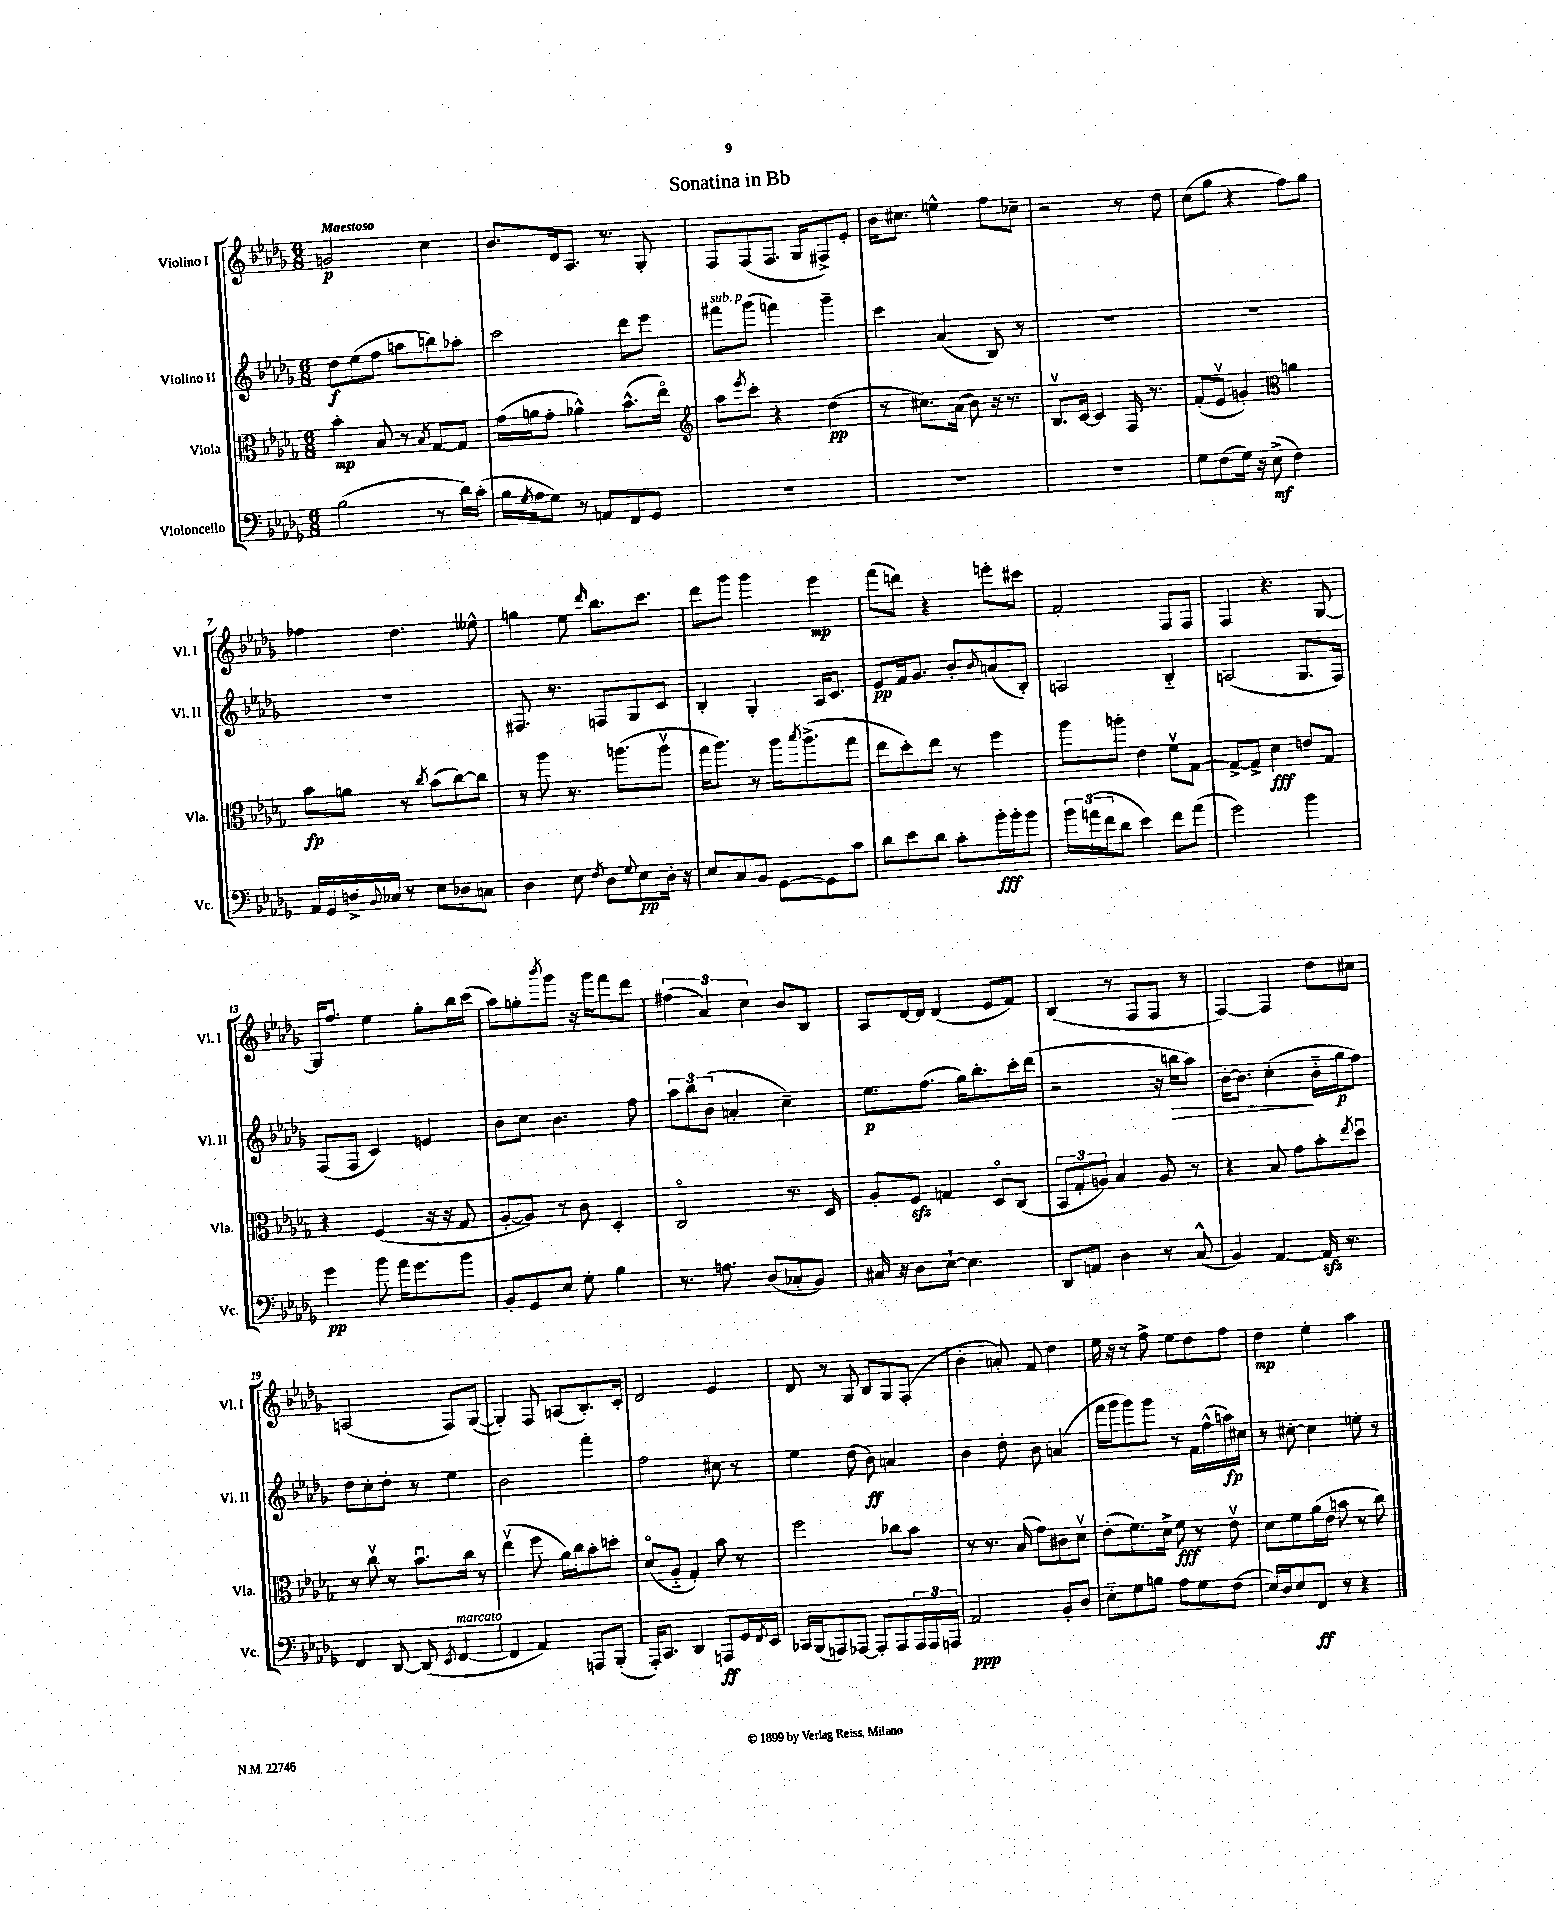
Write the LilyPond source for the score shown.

\header { title = "Sonatina in Bb" }
<<
\new StaffGroup <<
\new Staff = "s0" \with { instrumentName = "Violino I" shortInstrumentName = "Vl. I" } {
    \clef treble \key des \major \numericTimeSignature \time 6/8 \tempo "Maestoso"
    g'2\p c''4 |
    bes'8. des'16 aes8. r8. ges8-. |
    f8 f8( f8. ges16 fis8->) ees'8-. |
    bes'16 cis''8. e''4-^ f''8 ces''8-- |
    r2 r8 des''8 |
    c''8( ges''8 r4 f''8) ges''8 |
    fes''4 des''4. eeses''8-^ |
    g''4 ees''8 \grace { des'''16 } bes''8. c'''8. |
    des'''8 ges'''8 ges'''4 ees'''4\mp |
    f'''8( d'''8) r4 e'''8-. cis'''8 |
    f'2-. f8 f8 |
    f4 r4. ges8~ |
    ges16 f''8. ees''4 ges''8-. bes''16 c'''16( |
    aes''8) g''8-. \acciaccatura { bes'''8 } ges'''8 r16 ges'''16 f'''8 des'''8 |
    \tuplet 3/2 { fis''4( aes'4) c''4 } bes'8 bes8 |
    aes8 des'16~ des'16 des'4( ees'8 f'8) |
    bes4( r8 f8 f8 r8 |
    f4~) f4 des''8 cis''8 |
    a2( f8) ges8~( |
    ges4-.) f8 a8( bes8.-.) c'16-. |
    des'2 ees'4 |
    des'8 r8 ges8 bes8 ges8 f8-.( |
    bes'4-. a'8-.) f'8 des''4 |
    ees''16 r16 r8 f''8-> ees''8 des''8 f''8 |
    des''4\mp ees''4-. aes''4 \bar "|." |
}
\new Staff = "s1" \with { instrumentName = "Violino II" shortInstrumentName = "Vl. II" } {
    \clef treble \key des \major \numericTimeSignature \time 6/8
    des''8\f ees''8( f''8 a''8 b''8) aes''8-. |
    c'''2 des'''8 ees'''8 |
    fis'''8^\markup { \italic "sub. p" } ges'''8( f'''4) ges'''4-- |
    c'''4 aes'4( bes8) r8 |
    R2. |
    R2. |
    R2. |
    fis8. r8. f8 ges8 c'8 |
    bes4-. ges4-. aes16 c'8. |
    ees'8\pp f'16 ges'8. bes'8-. \appoggiatura { bes'8 } a'8( bes8-.) |
    a2 bes4-_ |
    a2( ges8. f16) |
    f8( f8 c'4) e'4 |
    bes'8 c''8 bes'4. f''8 |
    \tuplet 3/2 { aes''8 bes''8 bes'8( } a'4-. c''4--) |
    ees''8.\p f''8.( ges''16) bes''8.-. c'''16-. des'''16( |
    r2 r16 b''16\> aes''8) |
    bes'16~-. bes'8. c''4-.\!( bes'16-_ ges''16\p f''8) |
    des''8 c''8-. des''8-. r8 ees''4 |
    bes'2 f'''4-. |
    f''2 cis''8 r8 |
    ees''4 des''8( bes'8\ff) a'4 |
    bes'4 des''8-. bes'8 a'4( |
    f'''16 ges'''16 ges'''8) ges'''8 r8 f'16 f''16-^( a''16\fp) cis''16 |
    r8 cis''8~-. cis''4 e''8-. r8 \bar "|." |
}
\new Staff = "s2" \with { instrumentName = "Viola" shortInstrumentName = "Vla." } {
    \clef alto \key des \major \numericTimeSignature \time 6/8
    bes'4-.\mp bes8 r8 \acciaccatura { bes8 } ges8~ ges8 |
    ges'16( a'16 ges'8-. aes'4-^) bes'8.-^( ees''16\flageolet) |
    \clef treble aes''8 \acciaccatura { ees'''8 } c'''8-. r4 des''4\pp( |
    r8 cis''8.) aes'16( bes'8) r16 r8. |
    bes8.\upbow c'16~ c'4 f16 r8. |
    f'8-.( ees'8\upbow g'4-.) \clef alto a'4 |
    bes'8\fp a'8 r8 \acciaccatura { c''8 } bes'8( c''8~) c''8 |
    r8 aes''8 r8. a''8.( a''8\upbow |
    ges''16 aes''8.) r8 aes''16 \acciaccatura { bes''8 } aes''8.->( ges''8 |
    ees''8 des''8-.) ees''8 r8 f''4 |
    aes''8 a''8-. ees'4 f'8\upbow ges8~ |
    ges8~-> ges8-> des'4\fff e'8 ges8 |
    r4 f4( r16 r16 ges8 |
    aes8~-. aes8) r8 c'8 des4-. |
    c2\flageolet r8. des16 |
    aes8-. f8\sfz g4 des8\flageolet c8( |
    \tuplet 3/2 { bes,8 ges8-. a8) } bes4 a8 r8 |
    r4 bes8 ges'8 bes'8-. \acciaccatura { ees''8 } des''8\downbow |
    r8 c''8\upbow r8 bes'8.\downbow c''16 r8 |
    ees''4\upbow( f''8 aes'16) c''16 bes'8-. d''8-. |
    des'8\flageolet( aes8-_ ges4-.) bes'8 r8 |
    f''2 ces''8 bes'8 |
    r8 r8. bes16( ges'8) cis'8 des'8\upbow |
    ees'8-.( f'8.) des'16-> f'8\fff r8 ees'8\upbow |
    des'8 f'8 aes'16( ees'16 b'8 r8 c''8) \bar "|." |
}
\new Staff = "s3" \with { instrumentName = "Violoncello" shortInstrumentName = "Vc." } {
    \clef bass \key des \major \numericTimeSignature \time 6/8
    bes2( r8 des'16) c'16-.( |
    bes16 \acciaccatura { ges8 } aes16 ges8) r8 a,8 f,8 ges,8 |
    R2. |
    R2. |
    R2. |
    ges8 f8( ges16) r16 ees8->\mf( f4) |
    aes,16 ges,16 d16-> \appoggiatura { bes,8 } ces16 r8 ees8 des8 c8 |
    des4 ees8 \acciaccatura { f8 } des8 \appoggiatura { ges8 } ees8\pp des16-. r16 |
    ees8 c8 bes,8 ges,8~ ges,8 c'8 |
    des'8 ees'8 des'8 c'8-. bes'16-.\fff bes'16-. bes'8 |
    \tuplet 3/2 { bes'16 a'16( f'16 } des'8 ees'4) f'8 a'8( |
    ges'2) bes'4 |
    ges'4\pp bes'8 aes'16 ges'8. bes'8 |
    bes,8-. ges,8 ees8 ges8-. bes4 |
    r8. a8. des8( ces8-. bes,8) |
    cis16 r16 des8 ees8~-! ees4. |
    des,8 a,8 des4 r8 c8-^( |
    bes,4) aes,4~ aes,16\sfz r8. |
    f,4 des,8~ des,8( \acciaccatura { ees,8 } f,4~^\markup { \italic "marcato" } |
    f,4 aes,4) a,,8 bes,,8-.( |
    aes,,16-.) c,8. des,4 a,,8\ff ges,16 \acciaccatura { f,8 } ees,16 |
    ces,16 bes,,16( a,,8) aes,,8~ aes,,8-. aes,,8 \tuplet 3/2 { aes,,16 aes,,16 a,,16 } |
    aes,2\ppp bes,8-. des8 |
    ees8-_ ges8 b8 aes8 ges8 f8( |
    ees16) des16 ees8 f,8\ff r8 r4 \bar "|." |
}
>>
>>
